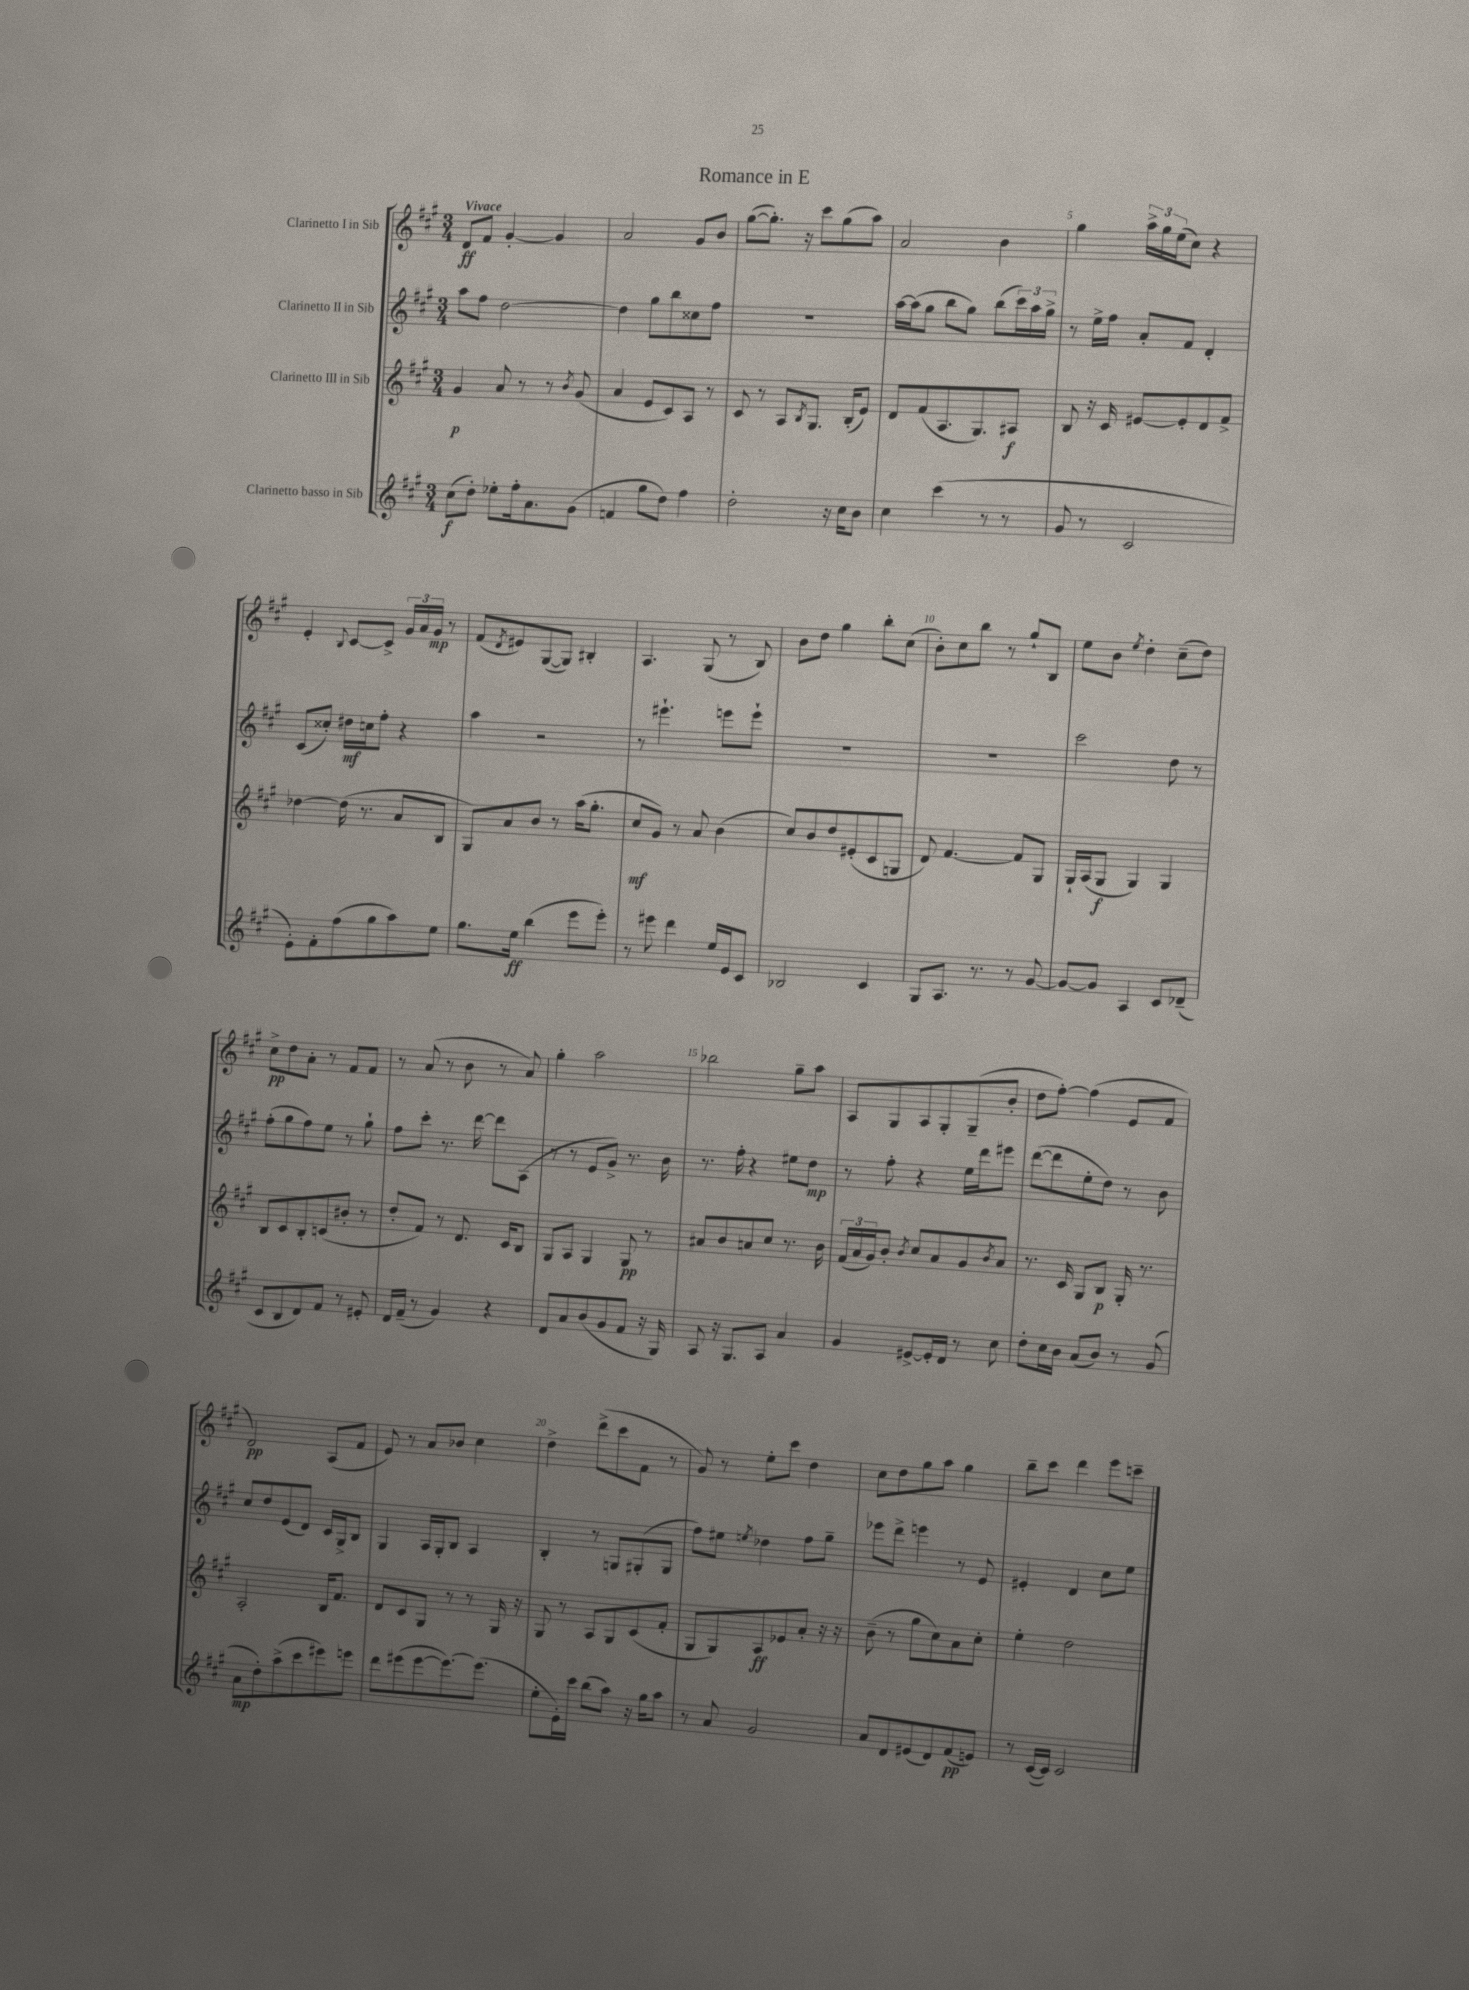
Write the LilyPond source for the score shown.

\header { title = "Romance in E" }
<<
\new StaffGroup <<
\new Staff = "s0" \with { instrumentName = "Clarinetto I in Sib" } {
    \clef treble \key a \major \numericTimeSignature \time 3/4 \tempo "Vivace"
    d'8\ff fis'8 gis'4~-. gis'4 |
    a'2 gis'8 b'8 |
    gis''8~( gis''8.-.) r16 cis'''8 gis''8( a''8) |
    a'2 b'4 |
    gis''4 \tuplet 3/2 { a''16-> gis''16 e''16( } cis''8) r4 |
    e'4-. \appoggiatura { b8 } cis'8~ cis'8-> \tuplet 3/2 { gis'16 a'16 gis'16\mp } r8 |
    fis'8( \acciaccatura { d'8 } eis'8) gis8~( gis8) bis4-. |
    a4. gis8( r8 b8) |
    b'8 d''8 gis''4 b''8-. cis''8( |
    b'8-.) cis''8 b''8 r8 gis''8-! b8 |
    e''8 b'8 \acciaccatura { e''8 } d''4-. cis''8--( d''8) |
    cis''8->\pp d''8 a'8-. r8 fis'8 fis'8 |
    r8 a'8( r8 b'8 r8 a'8) |
    gis''4-. a''2 |
    bes''2 gis''8-- a''8 |
    a8 gis8 a8 gis8-. gis8--( b'8-. |
    d''8 fis''8~-.) fis''4( e'8 fis'8 |
    d'2\pp) a8( fis'8 |
    e'8) r8 a'8 bes'8 cis''4 |
    d''4-> d'''8->( cis'''8 fis'8 r8 |
    gis'8) r8 e''8-. cis'''8 d''4 |
    cis''8 d''8 gis''8 a''8 gis''4 |
    b''8-- cis'''8 d'''4 e'''8 c'''8-- \bar "|." |
}
\new Staff = "s1" \with { instrumentName = "Clarinetto II in Sib" } {
    \clef treble \key a \major \numericTimeSignature \time 3/4
    a''8 fis''8 d''2~ |
    d''4 gis''8 b''8 cisis''8 fis''8 |
    R2. |
    a''16~ a''16( gis''8 b''8 gis''8) b''8( \tuplet 3/2 { cis'''16) a''16 gis''16-> } |
    r8 e''16-> fis''16 a'8-. fis'8 d'4-. |
    cis'8( cisis''8-.) dis''16\mf c''16 fis''8-. r4 |
    a''4 r2 |
    r8 eis'''4.-! e'''8 e'''8-! |
    R2. |
    R2. |
    cis'''2 d''8 r8 |
    fis''8-.( gis''8 fis''8) e''8 r8 gis''8-! |
    fis''8 cis'''8-. r8. d'''16~ d'''8 a8( |
    r8 r8 e'8 gis'8->) r8. b'16 |
    r8. fis''16-. r4 eis''8 d''8\mp |
    r8 fis''8-. r4 e''16 d'''16 eis'''8 |
    d'''8~( d'''8 e''8-. d''8) r8 b'8 |
    cis''8 d''8 e'8( d'8) cis'16 gis16-> b8 |
    gis4 a16 gis16-. b8 a4 |
    b4-. r8 g8 gis8-.( gis8 |
    fis''8) eis''8 \acciaccatura { e''8 } des''4 fis''8 gis''8-- |
    ees'''8 d'''8-> e'''4 r8 e'8 |
    eis'4-. d'4 cis''8 e''8 \bar "|." |
}
\new Staff = "s2" \with { instrumentName = "Clarinetto III in Sib" } {
    \clef treble \key a \major \numericTimeSignature \time 3/4
    gis'4\p a'8 r8 r8 \acciaccatura { b'8 } gis'8( |
    a'4 e'8 cis'8) a8 r8 |
    cis'8 r8 a8 \acciaccatura { b8 } gis8. b16-.( e'8) |
    d'8 fis'8( a8. gis8.) ais8\f |
    b8 r16 cis'16 eis'8~ eis'8-. d'8 fis'8-> |
    des''4~ des''16( r8. a'8 b8 |
    gis8) a'8 b'8 r8 a''16( gis''8.-. |
    cis''8\mf gis'8) r8 a'8 b'4( |
    cis''8) b'8 d''8 eis'8-.( cis'8 g8 |
    d'8) fis'4.~ fis'8 gis8 |
    gis16-! a16( gis8\f gis4) gis4 |
    b8 cis'8 b8-. c'8( bis'8-. r8 |
    d''8-. fis'8) r8 d'8. cis'16 b8 |
    gis8 a8 gis4 gis8\pp r8 |
    ais'8 b'8 a'8 cis''8 r8. b'16 |
    \tuplet 3/2 { fis'16( a'16 gis'16) } b'8-. \acciaccatura { b'8 } cis''8 a'8 gis'8 \acciaccatura { b'8 } a'8 |
    r8. cis'16 gis8 b8\p gis16-. r8. |
    a2-. b16 fis'8. |
    d'8 cis'8 gis8 r8 r8 gis16 r16 |
    gis8 r8 a8 gis8 cis'8( fis'8-. |
    gis8 gis8) a8\ff ees'8 a'8-. r16 r16 |
    b'8--( r8 gis''8 cis''8) a'8 cis''8-. |
    e''4-. d''2 \bar "|." |
}
\new Staff = "s3" \with { instrumentName = "Clarinetto basso in Sib" } {
    \clef treble \key a \major \numericTimeSignature \time 3/4
    cis''8\f( d''8-.) ees''8-. fis''16-. a'8. gis'8( |
    f'4 gis''8 d''8) fis''4 |
    d''2-. r16 cis''16 b'8 |
    cis''4 cis'''4( r8 r8 |
    gis'8 r8 cis'2 |
    e'8-.) fis'8-. fis''8( gis''8 a''8) e''8 |
    gis''8. e''16\ff b''4( e'''8 e'''8-.) |
    r8 eis'''8 d'''4 e''16 e'16 cis'8 |
    bes2 cis'4 |
    gis8 a8. r8. r8 gis'8~ |
    gis'8~ gis'8 a4 cis'8 des'8--( |
    cis'8 b8 d'8) fis'8 r8 eis'8-. |
    d'16 fis'16--( r8 gis'4) r4 |
    d'8 a'8 b'8( gis'8 fis'8 r16 gis16) |
    a8 r16 gis8. a8 a'4 |
    gis'4 eis'8~-> eis'16-. d'16 r8 cis''8 |
    d''8-. cis''16 b'16 a'8( b'8) r8 gis'8( |
    a'8\mp d''8-.) a''8->( cis'''8 eis'''8) e'''8 |
    d'''8 eis'''8( eis'''8~ eis'''8.~) eis'''8.( |
    e''8-. e'16-.) cis'''16 b''8( a''8) r16 gis''16 a''8 |
    r8 a'8 gis'2 |
    a'8 d'8 eis'8( d'8) fis'8\pp( e'8) |
    r8 cis'16~( cis'16) cis'2 \bar "|." |
}
>>
>>
\layout { \context { \Score \override BarNumber.break-visibility = ##(#f #t #t) barNumberVisibility = #(every-nth-bar-number-visible 5) } }
